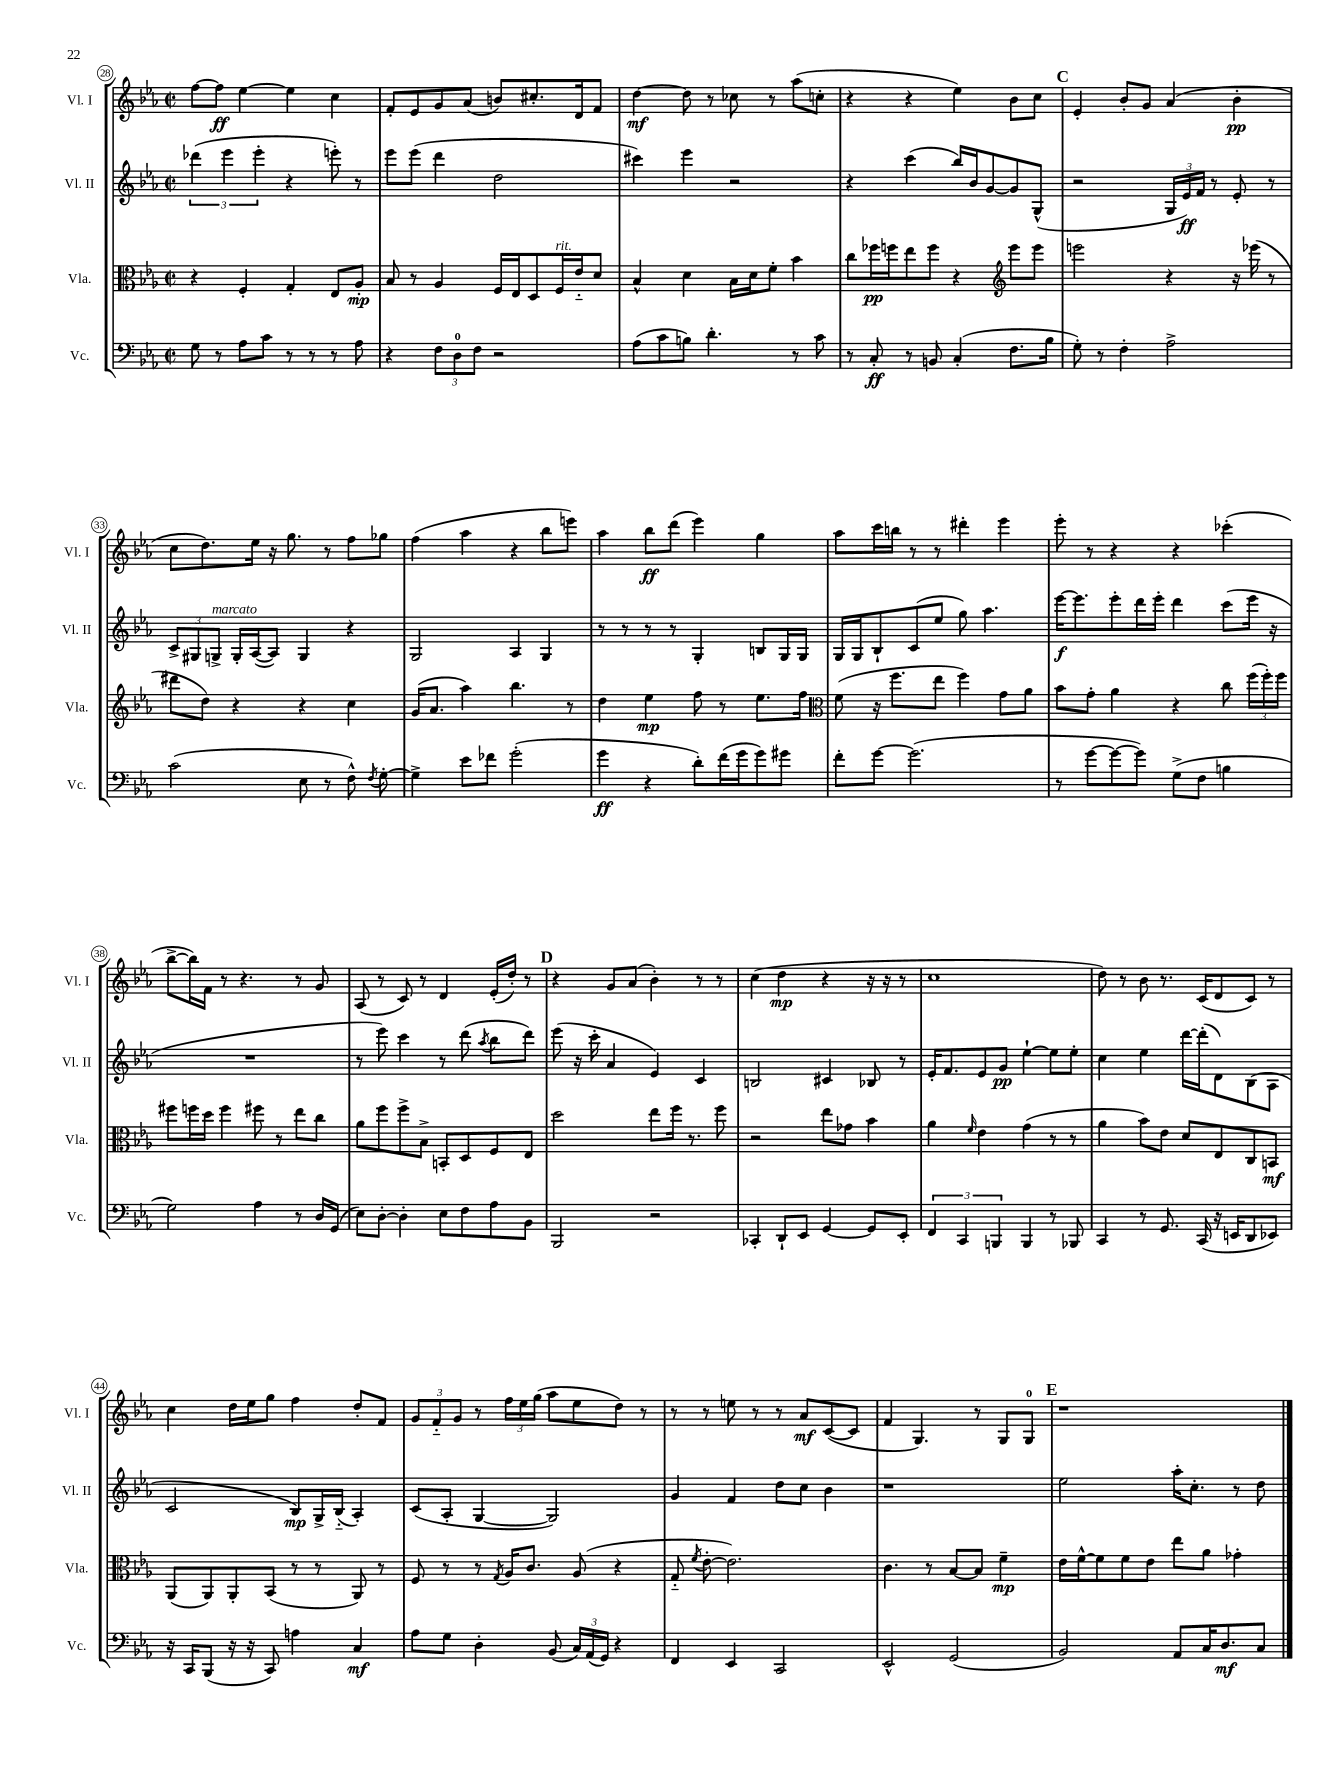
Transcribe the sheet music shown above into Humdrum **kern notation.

**kern	**kern	**kern	**kern
*staff4	*staff3	*staff2	*staff1
*clefF4	*clefC3	*clefG2	*clefG2
*k[b-e-a-]	*k[b-e-a-]	*k[b-e-a-]	*k[b-e-a-]
*M2/2	*M2/2	*M2/2	*M2/2
*met(c|)	*met(c|)	*met(c|)	*met(c|)
8G\	4r	(6ddd-\	[8ff\L
8r	.	.	8ff\]J
.	.	6eee-\	.
8A-\L	4F'/	.	[4ee-\
.	.	6eee-'\	.
8c\J	.	.	.
8r	4G'/	4r	4ee-\]
8r	.	.	.
8r	8E-/L	8eee'\)	4cc\
8A-\	8A-'/J	8r	.
=	=	=	=
4r	8B-/	8eee-\L	8f'/L
.	8r	(8eee-\J	8e-/
12F\L	4A-/	4ddd\	8g/
12D\	.	.	.
.	.	.	(8a-/J
12F\J	.	.	.
2r	16F/LL	2dd\	8b/L)
.	16E-/J	.	.
.	8D/	.	8.cc#'/
.	16F/L	.	.
.	16e-'~/J	.	16d/k
.	8d/J	.	8f/J
=	=	=	=
(8A-\L	4B-^^/	4ccc#\)	[4dd\
8c\	.	.	.
8B\J)	4d\	4eee-\	8dd\]
4.d'\	.	.	8r
.	16B-\LL	2r	8cc-\
.	16d\J	.	.
.	8f'\J	.	8r
8r	4b-\	.	(8aa-\L
8c\	.	.	8cc'\J
=	=	=	=
8r	8cc\L	4r	4r
8C'/	16ff-\L	.	.
.	16ff\J	.	.
8r	8ee-\	(4ccc\	4r
8BB/	8ff\J	.	.
(4C'/	4r	16bb-/LL)	4ee-\)
.	.	16b-/J	.
.	.	[8g/	.
*	*clefG2	*	*
8.F\L	8eee-\L	8g/]	8b-\L
.	8eee-\J	(8G^^/J	8cc\J
16B-\Jk	.	.	.
=	=	=	=
8G'\)	2eee\	2r	4e-'/
8r	.	.	.
4F'\	.	.	8b-'/L
.	.	.	8g/J
2A-^\	4r	24G/LL	(4a-/
.	.	24e-/)	.
.	.	24f/JJ	.
.	.	8r	.
.	16r	8e-'/	4b-'\
.	(16eee-\	.	.
.	8r	8r	.
=	=	=	=
(2c\	8ddd#\L	12c^/L	8cc\L
.	.	12G#/	.
.	8dd\J)	.	8.dd\)
.	.	12G^/J	.
.	4r	16G'/LL	.
.	.	([16A-/J	16ee-\Jk
.	.	8A-/]J)	16r
.	.	.	8.gg\
8E-\	4r	4G/	.
8r	.	.	8r
8F^^\)	4cc\	4r	8ff\L
8qF/	.	.	.
[8G'\	.	.	8gg-\J
=	=	=	=
4G^\]	(16g/LK	2G/	(4ff\
.	8.a-/J	.	.
8e-\L	4aa-\)	.	4aa-\
8f-\J	.	.	.
(2g'\	4.bb-\	4A-/	4r
.	.	4G/	8bb-\L
.	8r	.	8eee\J)
=	=	=	=
4g\	4dd\	8r	4aa-\
.	.	8r	.
4r	4ee-\	8r	8bb-\L
.	.	8r	(8ddd\J
8d'\L)	8ff\	4G'/	4eee-\)
(16f\L	8r	.	.
16g\J	.	.	.
8g\)	8.ee-\L	8B/L	4gg\
8g#\J	.	16G/L	.
.	16ff\Jk	16G/JJ	.
=	=	=	=
*	*clefC3	*	*
8f'\L	(8f\	16G/LL	8aa-\L
.	.	16G/J	.
[8g\J	16r	8B-`/	16ccc\L
.	8.ff\L	.	16bb\JJ
(2.g\]	.	(8c/	8r
.	8ee-\J	8ee-/J	8r
.	4ff\)	8gg\)	4ddd#'\
.	.	4.aa-\	.
.	8g\L	.	4eee-\
.	8a-\J	.	.
=	=	=	=
8r	8b-\L	[16eee-\LK	8eee-'\
.	.	8.eee-\]	.
[8g\L	8g'\J	.	8r
8g\_	4a-\	8eee-'\	4r
8g\]J)	.	16ddd\L	.
.	.	16eee-'\JJ	.
(8G^\L	4r	4ddd\	4r
8F\J	.	.	.
4B\	8cc\	(8ccc\L	(4ccc-'\
.	(24ff\LL	16eee-\Jk	.
.	24ff'\)	.	.
.	.	16r	.
.	24ff\JJ	.	.
=	=	=	=
2G\)	8ff#\L	1r	[8bb-^\L
.	16ff\L	.	16bb-\]L)
.	16dd\JJ	.	16f\JJ
.	4ff\	.	8r
.	.	.	4.r
4A-\	8ff#\	.	.
.	8r	.	.
8r	8ee-\L	.	8r
16D/LL	8cc\J	.	8g/
(16GG/JJ	.	.	.
=	=	=	=
8E-\L)	8a-\L	8r	(8A-/
[8D'\J	8ff\	8eee-\)	8r
4D'\]	8ff^\	4ccc\	8c/)
.	8B-^\J	.	8r
8E-\L	8BB'/L	8r	4d/
8F\	8D/	(8ddd\	.
.	.	8qaa-/	.
8A-\	8F/	8bb-\L	(16e-'/LL
.	.	.	16dd'/JJ)
8BB-\J	8E-/J	8ddd\J)	8r
=	=	=	=
2BBB-/	2dd\	(8eee-\	4r
.	.	16r	.
.	.	16ccc'\	.
.	.	4a-/	8g/L
.	.	.	(8a-/J
2r	8ee-\L	4e-/)	4b-'\)
.	16ff\Jk	.	.
.	8.r	.	.
.	.	4c/	8r
.	8ff\	.	8r
=	=	=	=
4CC-'/	2r	2B/	(4cc\
8DD`/L	.	.	4dd\
8EE-/J	.	.	.
[4GG/	8ee-\L	4c#/	4r
.	8g-\J	.	.
8GG/]L	4b-\	8B-/	16r
.	.	.	16r
8EE-'/J	.	8r	8r
=	=	=	=
6FF/	4a-\	16e-'/LK	1cc
.	.	8.f/	.
6CC/	.	.	.
.	16qqf/	.	.
.	4e-\	8e-/	.
6BBB/	.	.	.
.	.	8g/J	.
4BBB/	(4g\	[4ee-`\	.
8r	8r	8ee-\]L	.
8BBB-/	8r	8ee-'\J	.
=	=	=	=
4CC/	4a-\	4cc\	8dd\)
.	.	.	8r
8r	8b-\L)	4ee-\	8b-\
8.GG/	8e-\J	.	8.r
.	8d/L	[16ddd\LL	.
(16CC/	.	(16ddd'\]J	(16c/LK
16r	8E-/	8d\)	8d/
16EE/LK	.	.	.
8DD/	8C/	(8B-\	8c/J)
8EE-/J)	8BB/J	8A-\J	8r
=	=	=	=
16r	(8AA-/L	2c/	4cc\
16CC/LK	.	.	.
(8BBB-/J	8AA-/)	.	.
16r	8AA-'/	.	16dd\LL
16r	.	.	16ee-\J
8CC/)	(8BB-/J	.	8gg\J
4A\	8r	8B-/L)	4ff\
.	8r	16G^/L	.
.	.	(16B-'~/JJ	.
4C/	8AA-/)	4A-'/)	8dd'/L
.	8r	.	8f/J
=	=	=	=
8A-\L	8F/	(8c/L	12g/L
.	.	.	12f'~/
8G\J	8r	8A-'/J	.
.	.	.	12g/J
4D'\	8r	[4G/	8r
.	8qG/	.	.
.	16A-/LK	.	24ff\LL
.	.	.	24ee-\
.	8.c/J	.	.
.	.	.	(24gg\JJ
(8BB-/	.	2G/])	8aa-\L
24C/LL)	(8A-/	.	8ee-\
(24AA-/	.	.	.
24GG/JJ)	.	.	.
4r	4r	.	8dd\J)
.	.	.	8r
=	=	=	=
4FF/	8G'~/	4g/	8r
.	8qf/	.	.
.	[8e-'\	.	8r
4EE-/	2.e-\])	4f/	8ee\
.	.	.	8r
2CC/	.	8dd\L	8r
.	.	8cc\J	8a-/L
.	.	4b-\	([8c/
.	.	.	8c/]J
=	=	=	=
2EE-^^/	4.c\	1r	4f/
.	.	.	4.G/)
.	8r	.	.
(2GG/	[8B-/L	.	.
.	8B-/]J	.	8r
.	4f~\	.	8G/L
.	.	.	8G/J
=	=	=	=
2BB-/)	16e-\LL	2ee-\	1r
.	[16f^^\J	.	.
.	8f\]	.	.
.	8f\	.	.
.	8e-\J	.	.
8AA-/L	8ee-\L	16aa-'\LK	.
.	.	8.cc'\J	.
16C/K	8a-\J	.	.
8.D/	.	.	.
.	4g-'\	8r	.
8C/J	.	8dd\	.
==	==	==	==
*-	*-	*-	*-
